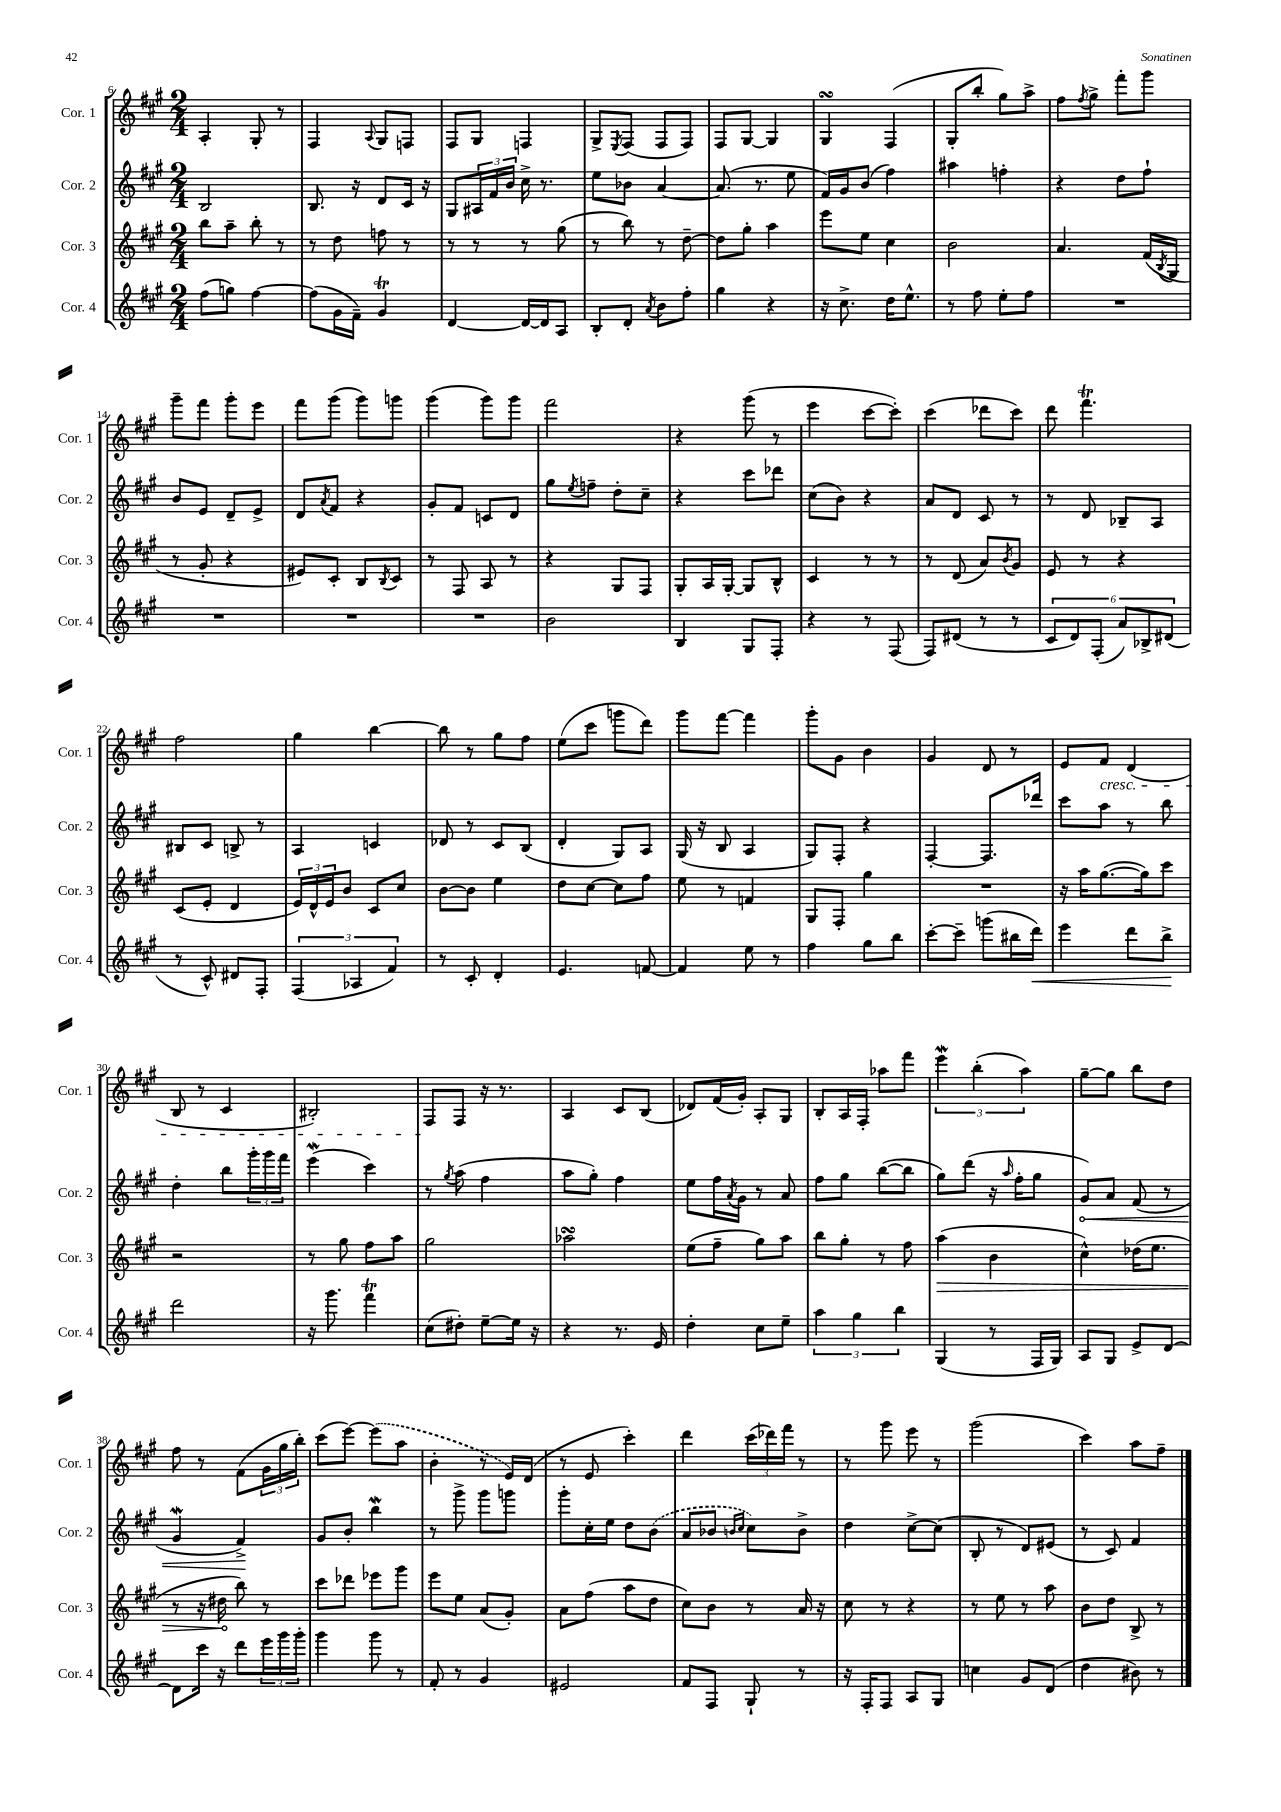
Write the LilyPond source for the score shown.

<<
\new StaffGroup <<
\new Staff = "s0" \with { instrumentName = "Cor. 1" shortInstrumentName = "Cor. 1" } {
    \clef treble \key a \major \numericTimeSignature \time 2/4
    a4-. gis8-. r8 |
    fis4 \appoggiatura { a8 } gis8 f8 |
    fis8 gis8 f4 |
    gis8-> \acciaccatura { e8 } fis8( fis8 fis8) |
    fis8 gis8~ gis4 |
    gis4\turn fis4( |
    gis8-. b''8-. gis''8) a''8-> |
    fis''8 \acciaccatura { fis''8 } gis''8-> fis'''8-. gis'''8 |
    gis'''8-- fis'''8 gis'''8-. e'''8 |
    fis'''8 gis'''8( gis'''8) g'''8 |
    gis'''4( gis'''8) gis'''8 |
    fis'''2 |
    r4 gis'''8( r8 |
    e'''4 cis'''8~ cis'''8-.) |
    cis'''4( des'''8 cis'''8) |
    d'''8 fis'''4.\trill |
    fis''2 |
    gis''4 b''4~ |
    b''8 r8 gis''8 fis''8 |
    e''8( cis'''8 g'''8 d'''8) |
    gis'''8 fis'''8~ fis'''4 |
    gis'''8-. gis'8 b'4 |
    gis'4 d'8 r8 |
    e'8 fis'8\cresc d'4( |
    b8 r8 cis'4 |
    bis2-.) |
    fis8\! fis8 r16 r8. |
    a4 cis'8 b8( |
    des'8) fis'16( gis'16-.) a8-. gis8 |
    b8-. a16 fis16-. aes''8 fis'''8 |
    \tuplet 3/2 { e'''4\mordent b''4-.( a''4) } |
    gis''8~-- gis''8 b''8 d''8 |
    fis''8 r8 fis'8( \tuplet 3/2 { gis'16 gis''16 b''16-.) } |
    cis'''8( e'''8~) \once \slurDashed e'''8( a''8 |
    b'4-. r8 e'16) d'16( |
    r8 e'8 cis'''4-.) |
    d'''4 \tuplet 3/2 { cis'''16( des'''16) fis'''16 } r8 |
    r8 gis'''8 e'''8 r8 |
    gis'''2( |
    cis'''4) a''8 fis''8-- \bar "|." |
}
\new Staff = "s1" \with { instrumentName = "Cor. 2" shortInstrumentName = "Cor. 2" } {
    \clef treble \key a \major \numericTimeSignature \time 2/4
    b2 |
    b8. r16 d'8 cis'16 r16 |
    gis8 \tuplet 3/2 { ais16 fis'16 b'16 } cis''16-> r8. |
    e''8 bes'8 a'4~ |
    a'8.( r8. e''8 |
    fis'16) gis'16 b'8( fis''4) |
    ais''4 f''4-. |
    r4 d''8 fis''8-! |
    b'8 e'8 d'8-- e'8-> |
    d'8 \acciaccatura { a'8 } fis'8 r4 |
    gis'8-. fis'8 c'8 d'8 |
    gis''8 \acciaccatura { e''8 } f''8-- d''8-. cis''8-- |
    r4 cis'''8 des'''8 |
    cis''8( b'8) r4 |
    a'8 d'8 cis'8 r8 |
    r8 d'8 bes8-- a8 |
    bis8 cis'8 b8-> r8 |
    a4 c'4 |
    des'8 r8 cis'8 b8( |
    d'4-. gis8) a8 |
    gis16( r16 b8 a4 |
    gis8) fis8-. r4 |
    fis4~-. fis8. des'''16 |
    cis'''8 a''8 r8 b''8 |
    d''4-. b''8 \tuplet 3/2 { gis'''16-. gis'''16 fis'''16 } |
    e'''4\mordent( cis'''4) |
    r8 \acciaccatura { gis''8 } a''8( fis''4 |
    a''8 gis''8-.) fis''4 |
    e''8 fis''16 \acciaccatura { a'8 } gis'16 r8 a'8 |
    fis''8 gis''8 b''8~( b''8 |
    gis''8) d'''8( r16 \grace { a''16 } fis''16-. gis''8 |
    \once \override Hairpin.circled-tip = ##t gis'8\<) a'8 fis'8( r8 |
    gis'4\mordent fis'4->\!) |
    gis'8 b'8-. b''4\mordent |
    r8 gis'''8-> gis'''8 g'''8 |
    gis'''8-. cis''16-. e''16 d''8 \once \slurDashed b'8( |
    a'8 bes'8 \grace { b'16 cis''16 } cis''8) b'8-> |
    d''4 cis''8~-> cis''8( |
    b8-. r8 d'8) eis'8( |
    r8 cis'8) fis'4 \bar "|." |
}
\new Staff = "s2" \with { instrumentName = "Cor. 3" shortInstrumentName = "Cor. 3" } {
    \clef treble \key a \major \numericTimeSignature \time 2/4
    b''8 a''8-- b''8-. r8 |
    r8 d''8 f''8 r8 |
    r8 r8 r8 gis''8( |
    r8 b''8) r8 d''8~-- |
    d''8 gis''8-. a''4 |
    e'''8 e''8 cis''4 |
    b'2 |
    a'4. fis'16( \acciaccatura { b8 } gis16 |
    r8 gis'8-. r4 |
    eis'8) cis'8-. b8 \acciaccatura { b8 } cis'8 |
    r8 fis8 a8 r8 |
    r4 gis8 fis8 |
    gis8-. a16 gis16~-. gis8 b8-^ |
    cis'4 r8 r8 |
    r8 d'8( a'8) \acciaccatura { b'8 } gis'8 |
    e'8 r8 r4 |
    cis'8( e'8-. d'4 |
    \tuplet 3/2 { e'16) d'16-^ e'16 } b'8 cis'8 cis''8 |
    b'8~ b'8 e''4 |
    d''8 cis''8~ cis''8 fis''8 |
    e''8 r8 f'4 |
    gis8 fis8-. gis''4 |
    R2 |
    r16 a''16 gis''8.~( gis''16) cis'''8 |
    r2 |
    r8 gis''8 fis''8 a''8 |
    gis''2 |
    aes''2\turn |
    e''8( fis''8-- gis''8) a''8 |
    b''8 gis''8-. r8 fis''8 |
    \once \override Hairpin.circled-tip = ##t a''4\>( b'4 |
    cis''4-^) des''16( e''8. |
    r8 r16 dis''16\! b''8) r8 |
    cis'''8 des'''8 ees'''8 gis'''8 |
    e'''8 e''8 a'8( gis'8-.) |
    a'8 fis''8( a''8 d''8 |
    cis''8) b'8 r8 a'16 r16 |
    cis''8 r8 r4 |
    r8 e''8 r8 a''8 |
    b'8 d''8 b8-> r8 \bar "|." |
}
\new Staff = "s3" \with { instrumentName = "Cor. 4" shortInstrumentName = "Cor. 4" } {
    \clef treble \key a \major \numericTimeSignature \time 2/4
    fis''8( g''8) fis''4~ |
    fis''8( gis'16 fis'16--) gis'4\trill |
    d'4~ d'16~ d'16 a8 |
    b8-. d'8-. \acciaccatura { a'8 } b'8 fis''8-. |
    gis''4 r4 |
    r16 cis''8.-> d''16 e''8.-^ |
    r8 fis''8 e''8-. fis''8 |
    R2 |
    R2 |
    R2 |
    R2 |
    b'2 |
    b4 gis8 fis8-. |
    r4 r8 fis8( |
    fis8) dis'8( r8 r8 |
    \tuplet 6/4 { cis'8 d'8) fis8-.( a'8) bes8-> dis'8( } |
    r8 cis'8-^) dis'8 fis8-. |
    \tuplet 3/2 { fis4( aes4 fis'4) } |
    r8 cis'8-. d'4-. |
    e'4. f'8~ |
    f'4 e''8 r8 |
    fis''4 gis''8 b''8 |
    cis'''8~-. cis'''8-- g'''8( bis''16 d'''16\<) |
    e'''4 d'''8 b''8->\! |
    d'''2 |
    r16 gis'''8. fis'''4\trill |
    cis''8( dis''8-.) e''8~-- e''16 r16 |
    r4 r8. e'16 |
    d''4-. cis''8 e''8-- |
    \tuplet 3/2 { a''4 gis''4 b''4 } |
    gis4( r8 fis16 gis16) |
    a8 gis8 e'8-> d'8~ |
    d'8 cis'''16 r16 d'''8 \tuplet 3/2 { e'''16 gis'''16 gis'''16-. } |
    gis'''4 gis'''8 r8 |
    fis'8-. r8 gis'4 |
    eis'2 |
    fis'8 fis8 gis8-! r8 |
    r16 fis16-. fis8 a8 gis8 |
    c''4 gis'8 d'8( |
    d''4 bis'8) r8 \bar "|." |
}
>>
>>
\layout { \context { \Score currentBarNumber = #6 } }
